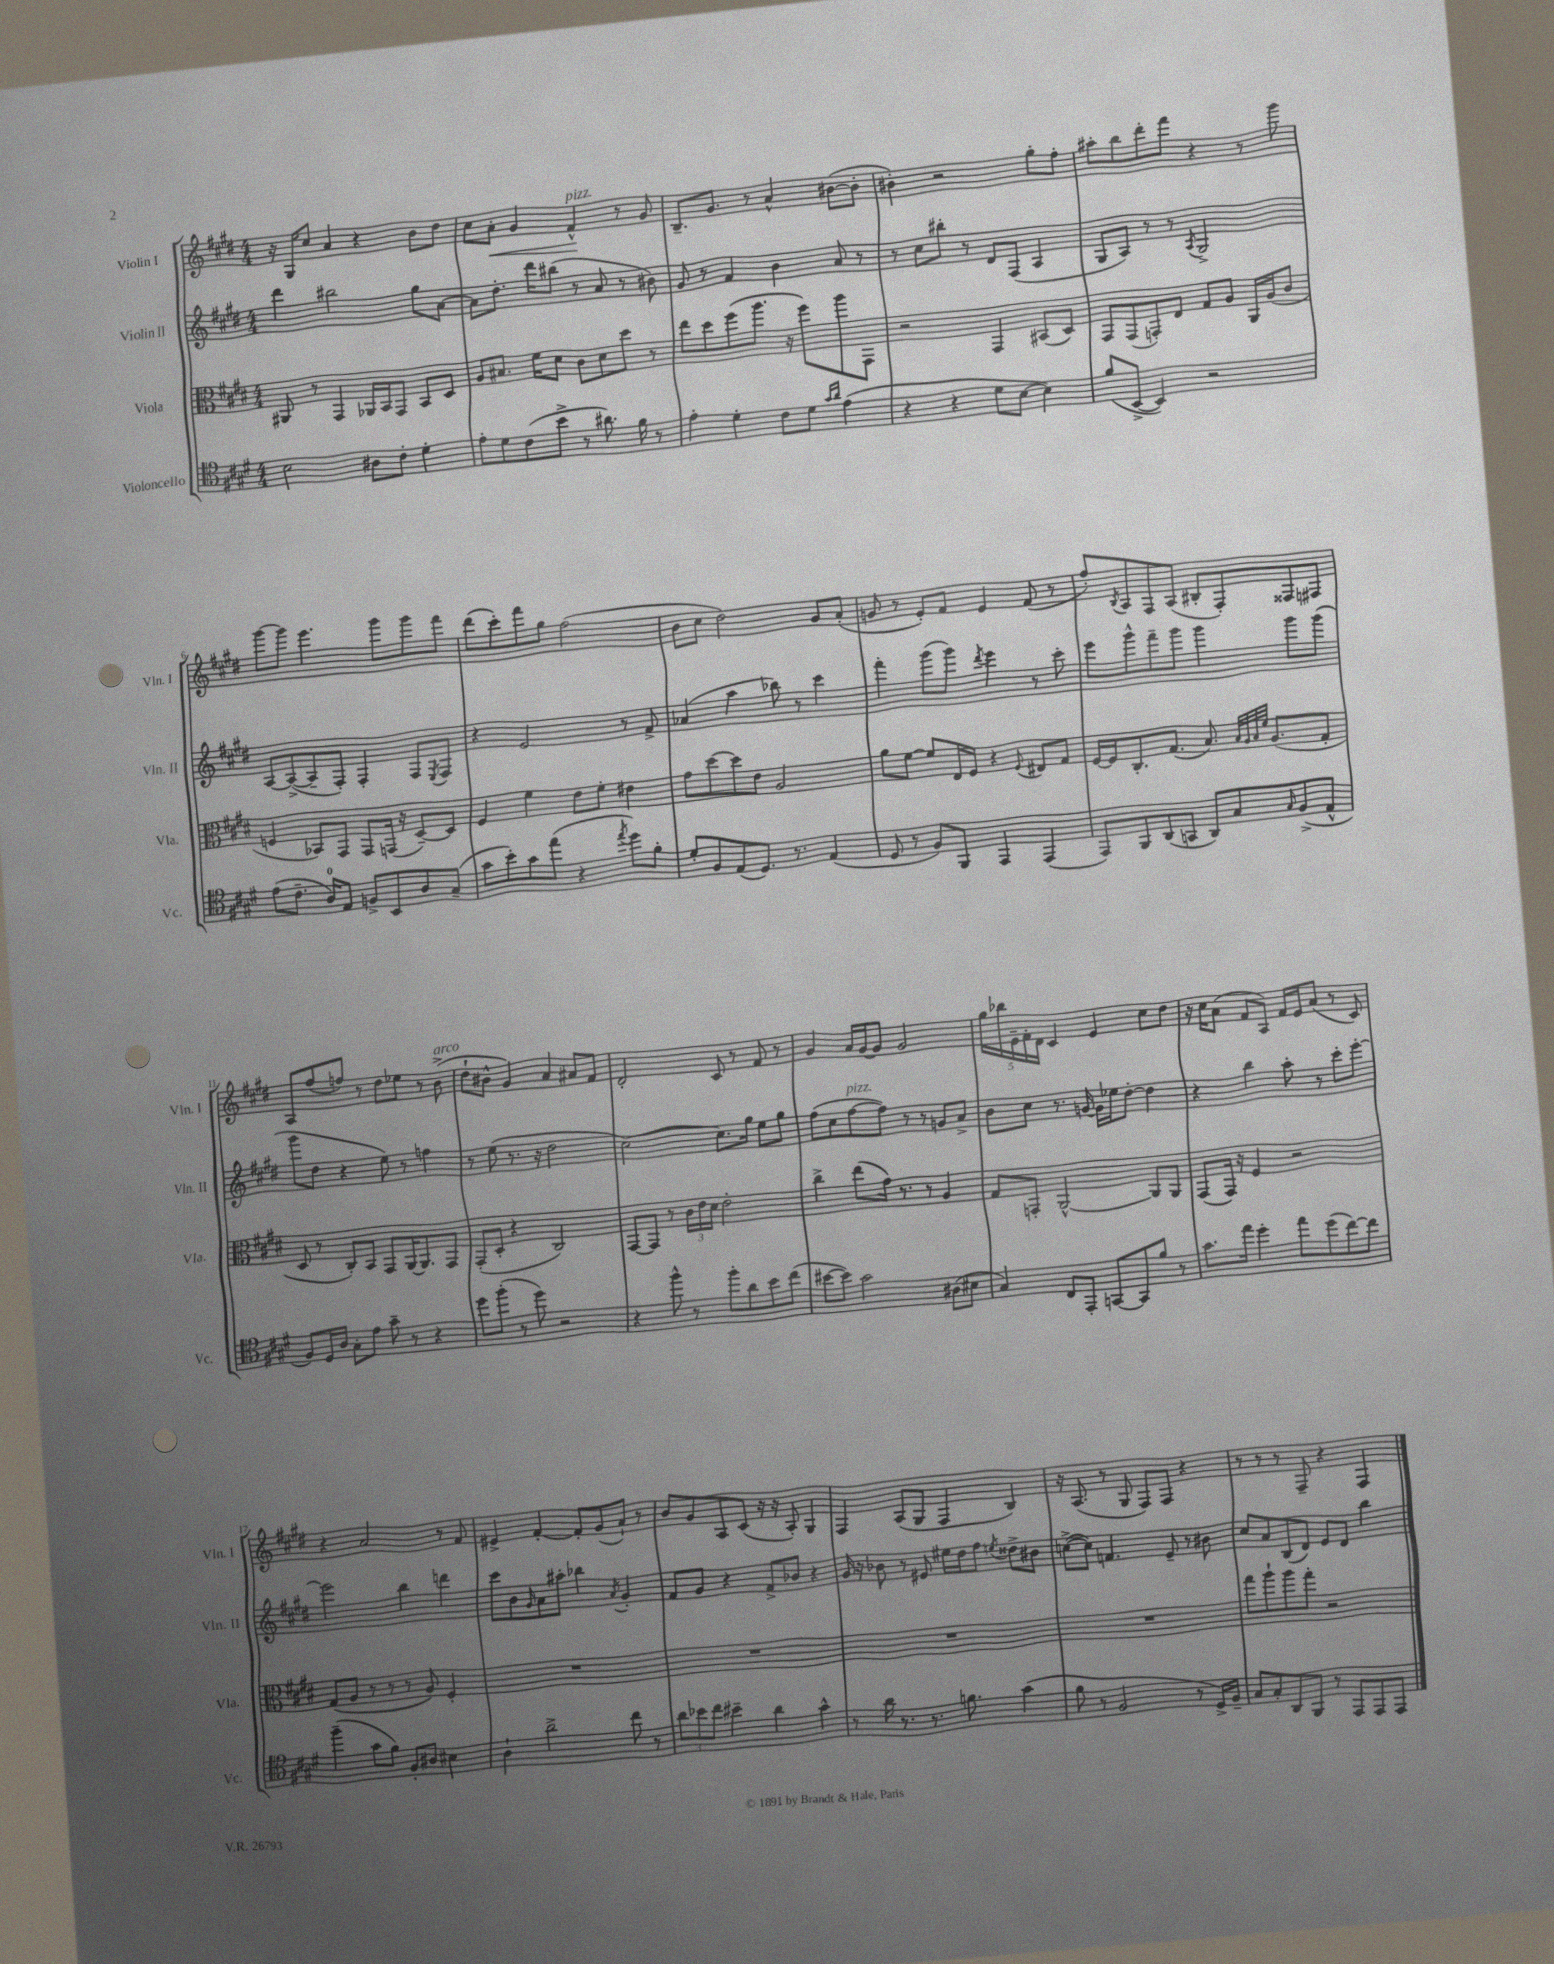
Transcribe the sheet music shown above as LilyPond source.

<<
\new StaffGroup <<
\new Staff = "s0" \with { instrumentName = "Violin I" shortInstrumentName = "Vln. I" } {
    \clef treble \key e \major \numericTimeSignature \time 4/4
    r16 gis16 cis''8 a'4 r4 b'8 dis''8 |
    cis''8 a'8-.\< gis'4 fis'4-^\!^\markup { \italic "pizz." } r8 gis'8 |
    b8.-- gis'8. r8 a'4-^ bis'8~( bis'8-. |
    bis'4-.) r2 gis''8-. fis''8-. |
    ais''8-. b''8 dis'''8-. fis'''8 r4 r8 gis'''8 |
    gis'''8~ gis'''8 e'''4. gis'''8 gis'''8 fis'''8 |
    dis'''8( cis'''8-.) fis'''8 gis''8 fis''2( |
    b'8 cis''8 dis''2) gis'8 a'8-.( |
    g'8 r8 e'8-.) fis'8 e'4 fis'8( r8 |
    fis''8-.) \acciaccatura { b8 } a8 fis8 a8( bis8-. fis8-.) fisis8 fis8 |
    a8 fis''8( f''8) r8 dis''8 ees''8 r8 b'8->^\markup { \italic "arco" }( |
    dis''8-! bis'8-^ gis'4) a'4 ais'8 fis'8 |
    dis'2-. cis'8 r8 fis'8 r8 |
    gis'4 a'16 gis'16~ gis'8 gis'2 |
    \tuplet 5/4 { gis''16 bes''16 e'16-- fis'16-. dis'16 } cis'4 e'4 cis''8 dis''8 |
    r16 cis''16 a'8( fis'8 a8) fis'16 e'16 a'8( r8 cis'8) |
    r4 a'2 r8 fis'8 |
    eis'4-> fis'4~-. fis'8-. gis'8( a'8-!) r8 |
    b'8 gis'8 a8 cis'8( r16 r16 a8-.) gis4 |
    fis4 a8( gis8 fis4 b4) |
    r16 a8.( r8 gis8 fis8) fis8 r4 |
    r8 r8 r8 fis8-- r4 fis4 \bar "|." |
}
\new Staff = "s1" \with { instrumentName = "Violin II" shortInstrumentName = "Vln. II" } {
    \clef treble \key e \major \numericTimeSignature \time 4/4
    dis'''4 bis''2 gis''8 a'8~ |
    a'8 dis''8.-. dis'''16 bis''8( r8 a'8 r8 bis'8) |
    gis'8 r8 fis'4 b'4 a'8 r8 |
    r8 cis''8 bis''8-. r8 dis'8 fis8( a4 |
    gis8 a8) r8 r8 \acciaccatura { a8 } gis2-> |
    a8~ a8~->( a8-- fis8-.) fis4-. fis8 \acciaccatura { e8 } fis8 |
    r4 e'2 r8 fis'8-> |
    aes'4( a''4 bes''8) r8 cis'''4 |
    fis'''4-. gis'''8( gis'''8) \acciaccatura { dis'''8 } e'''4 r8 cis'''8-. |
    e'''8 gis'''8-^ fis'''8-- gis'''8 gis'''4 gis'''8 gis'''8( |
    gis'''8 dis''8 r4 e''8) r8 f''4 |
    r8 e''8( r8. r16 dis''2 |
    cis''2~) cis''8. gis''16 e''8 gis''8 |
    fis''8( cis''8 fis''8~^\markup { \italic "pizz." } fis''8) r8 r8 g'8 a'8-> |
    b'8 cis''8 r8. g'16~ g'16 ees''16 dis''8~-. dis''4 |
    r4 b''4 a''8-. r8 cis'''8-. e'''8~-. |
    e'''2 b''4 d'''4 |
    cis'''8 b'8 \grace { gis'16 } a'8 ais''8-. bes''4 \acciaccatura { a'8 } gis'4-. |
    fis'8 gis'8 r4 fis'8-> bes'8 r4 |
    gis'16 r16 bes'8 r8 eis'8 eis''16 dis''16 fis''8 \acciaccatura { e''8 } disis''8-> bis'8 |
    c''8~->( c''8) f'4. e'8-- r8 bis'8 |
    cis''8 a'8 b8( dis'8) e'8 dis'8 b''4 \bar "|." |
}
\new Staff = "s2" \with { instrumentName = "Viola" shortInstrumentName = "Vla." } {
    \clef alto \key e \major \numericTimeSignature \time 4/4
    ais,8 r8 gis,4 aes,16 b,16 gis,8 b,8 dis8 |
    a8 bis8. fis'16 dis'8 cis'8 dis'8 dis''8 r8 |
    e''8 dis''8 fis''8( a''8. r16 fis''8) a''8 gis,8 |
    r2 gis,4 bis,8( dis8) |
    gis,8 gis,8( g,8-.) e8 gis8 a8 a,16 a16( cis'8 |
    f4 bes,8) gis,8 gis,8 g,16( r16 dis8~--) dis8 |
    fis4 fis'4 e'8 fis'8-. eis'4 |
    gis'8 dis''8~ dis''8 e'8 a2 |
    a'8 fis'8~ fis'8 e16 fis16 r4 \appoggiatura { fis8 } eis8 gis8 |
    fis16~ fis16 cis8.-. gis8.( b8.) \grace { b32 a32 b32 fis'32 } a8.( gis8-. |
    dis8 r8 cis8-.) b,8 gis,8 a,16~ a,8. gis,8 |
    gis,8-.( dis8-. r4 cis2) |
    gis,8~ gis,8 r8 \tuplet 3/2 { cis'16 e'16 dis'16 } e'2-. |
    cis''4-> e''8( gis'16) r8. r8 a4 |
    gis8 g,8-. a,2~-^ a,8 a,8 |
    gis,8( gis,16) r16 fis4 r2 |
    gis8( a8 r8 r8 r8 a8) fis4-. |
    R1 |
    R1 |
    R1 |
    R1 |
    gis''8 a''8-! a''8 gis''8-. r2 \bar "|." |
}
\new Staff = "s3" \with { instrumentName = "Violoncello" shortInstrumentName = "Vc." } {
    \clef tenor \key e \major \numericTimeSignature \time 4/4
    b2 ais8 cis'8-. dis'4-. |
    e'8-. dis'8 cis'8( b'8-> r8 ais'8.) fis'16 r8 |
    e'4-. dis'4-. cis'8 dis'8 \grace { gis'16 a'16 } e'4( |
    r4 r4 dis'8 b8~ b4) |
    fis'8( b,8~-> b,4) r2 |
    e'8( cis'8.-- a16-0) e8 f8-> b,8 a8 gis8--( |
    gis'8 b'8-.) gis'8 e''8( r4 \acciaccatura { e''8 } dis''8) fis'8-. |
    dis'8-. fis8 e8( dis8.) r8. e4( |
    dis8 r8 fis8) fis,8 e,4 e,4( |
    e,8) fis,8 a,8( g,8 a,8) gis8 \grace { gis16 } fis8->( e8-^ |
    fis8) dis16 a16 gis8-. e'8 gis'8-- r8 r4 |
    dis''8 fis''8-.( r8 dis''8) r2 |
    r4 fis''8-^ r8 fis''8-. a'8 b'8 cis''8( |
    bis'8~ bis'8) gis'2 ais8( bis8 |
    gis4) cis8 e,8-. g,8~ g,8 fis'8 r8 |
    gis'8. e''16 dis''4-. e''8 dis''8( cis''8~) cis''8 |
    fis''4--( gis'8 fis'8) fis8-. ais8 bis4 |
    a4-! a'2-> cis''8 r8 |
    \tuplet 3/2 { a'8 bes'8 cis''8 } bis'4-- a'4 gis'4-^ |
    r8 a'16 r8. r8. f'8. gis'4( |
    fis'8 r8 fis2 r8 dis16->) fis16-- |
    gis8 gis8-. a,8 fis,8 r8 e,8 e,8 e,8 \bar "|." |
}
>>
>>
